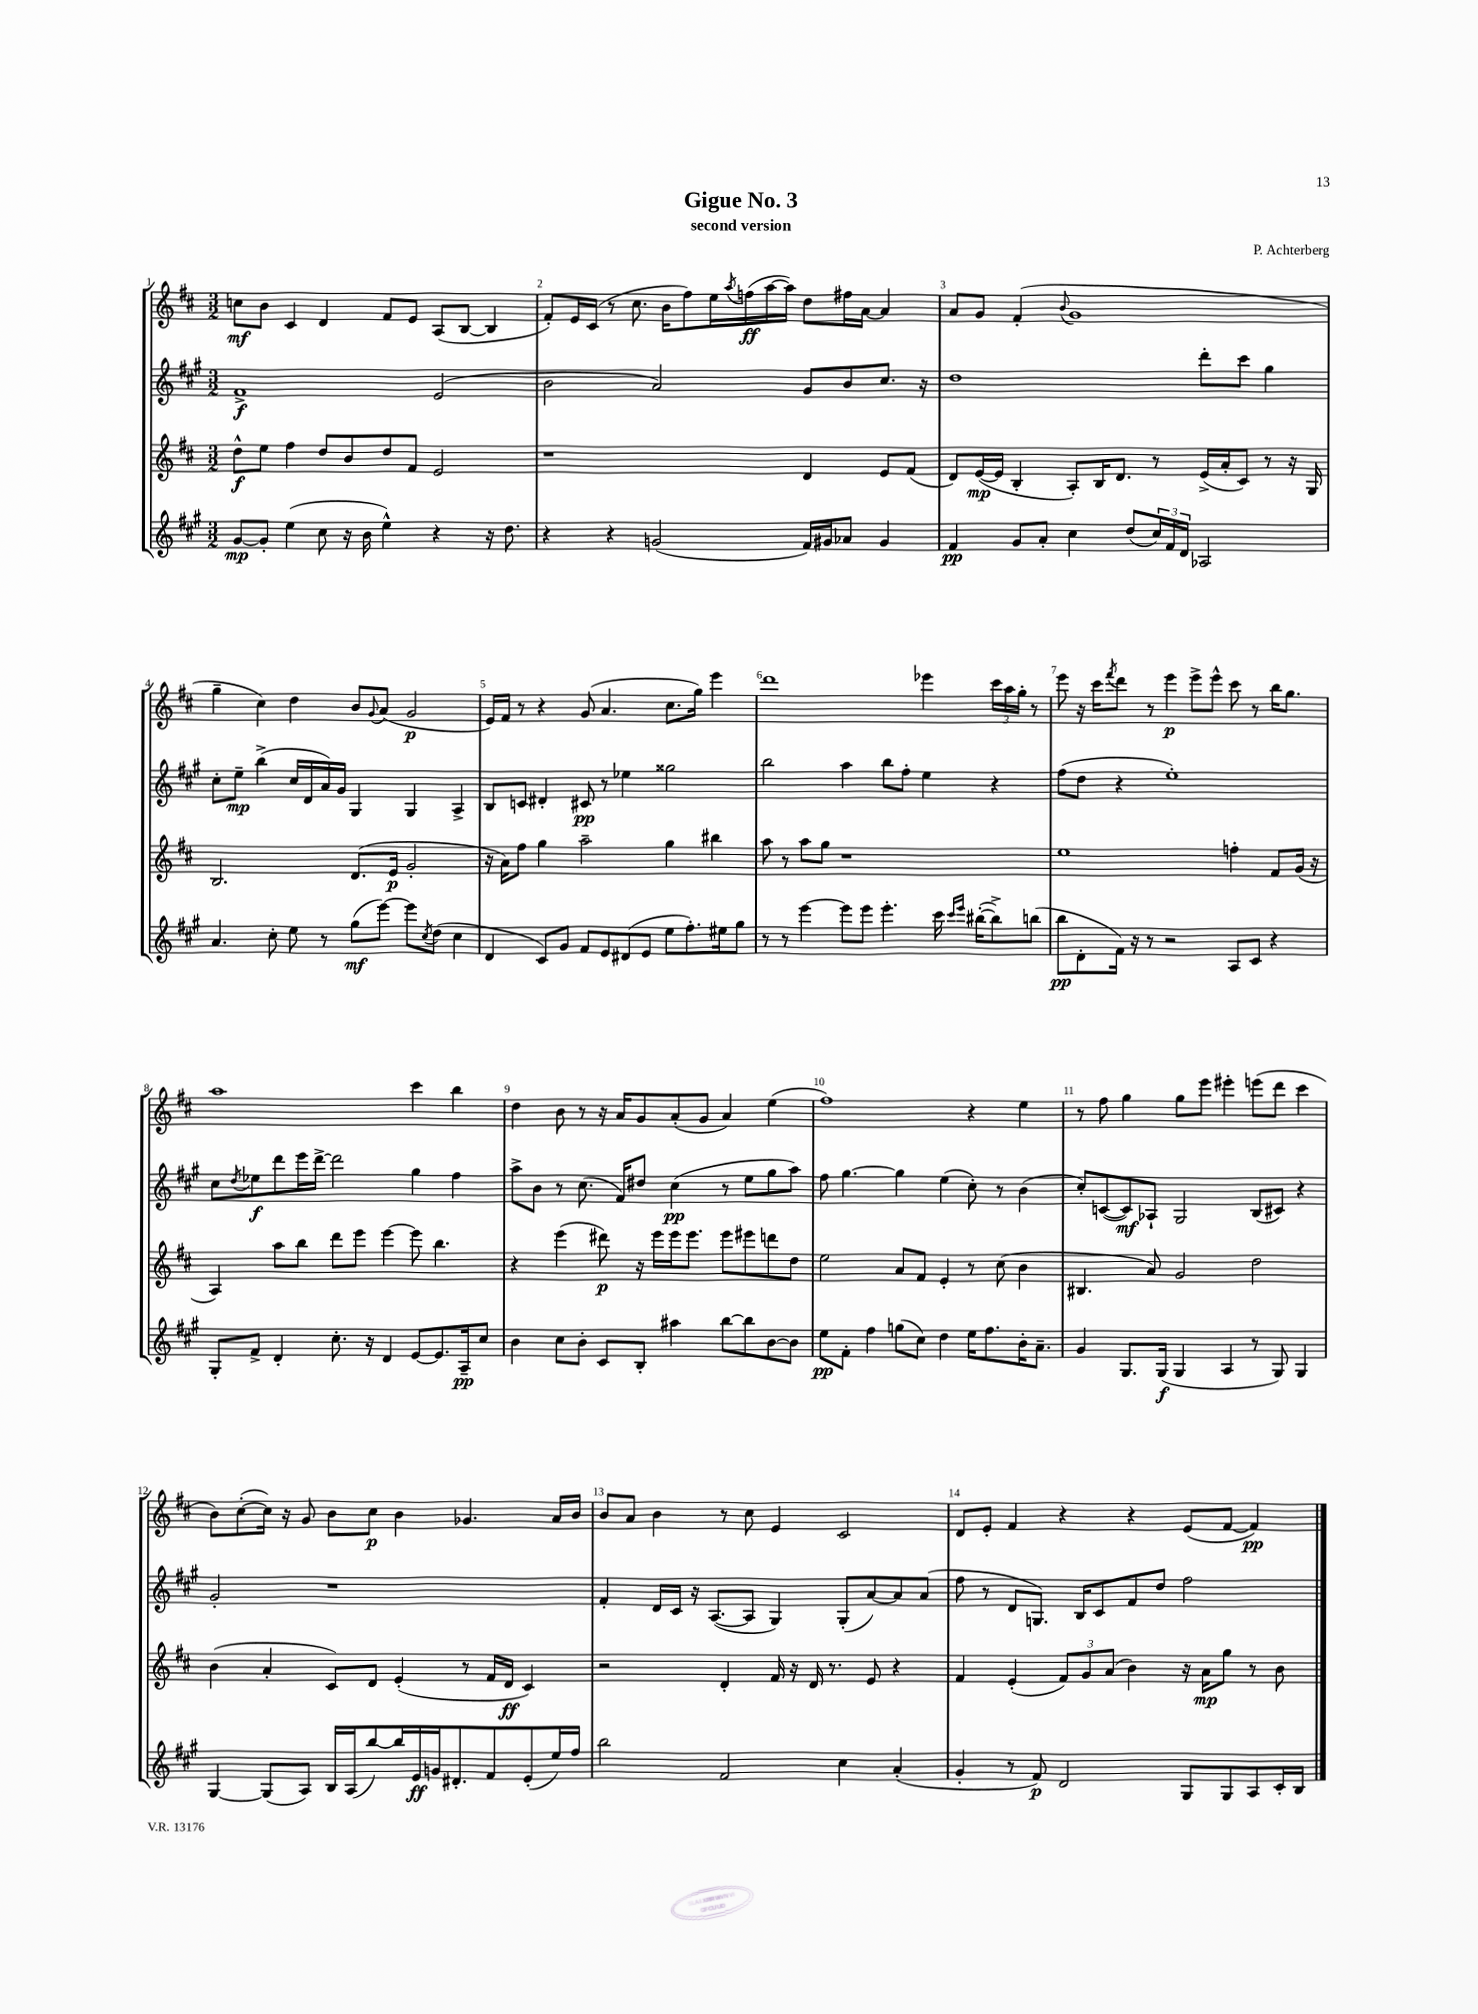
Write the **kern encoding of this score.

**kern	**dynam	**kern	**dynam	**kern	**dynam	**kern	**dynam
*part4	*part4	*part3	*part3	*part2	*part2	*part1	*part1
*staff4	*staff4	*staff3	*staff3	*staff2	*staff2	*staff1	*staff1
*clefG2	*	*clefG2	*	*clefG2	*	*clefG2	*
*k[f#c#g#]	*	*k[f#c#]	*	*k[f#c#g#]	*	*k[f#c#]	*
*M3/2	*	*M3/2	*	*M3/2	*	*M3/2	*
=1	=1	=1	=1	=1	=1	=1	=1
[8g#/L	mp	8dd^^\L	f	1f#^	f	8ccn\L	mf
8g#'/J]	.	8ee\J	.	.	.	8b\J	.
(4ee\	.	4ff#\	.	.	.	4c#/	.
8cc#\	.	8dd/L	.	.	.	4d/	.
16r	.	8b/	.	.	.	.	.
16b\	.	.	.	.	.	.	.
4ee^^\)	.	8dd/	.	.	.	8f#/L	.
.	.	8f#/J	.	.	.	8e/J	.
4r	.	2e/	.	(2e/	.	(8A/L	.
.	.	.	.	.	.	[8B/J	.
16r	.	.	.	.	.	4B/]	.
8.dd\	.	.	.	.	.	.	.
=2	=2	=2	=2	=2	=2	=2	=2
4r	.	1r	.	2b\	.	8f#'/L)	.
.	.	.	.	.	.	16e/L	.
.	.	.	.	.	.	(16c#/JJ	.
4r	.	.	.	.	.	8r	.
.	.	.	.	.	.	8.cc#\	.
(2gn/	.	.	.	2a/)	.	.	.
.	.	.	.	.	.	16b\KL	.
.	.	.	.	.	.	8ff#\)	.
.	.	.	.	.	.	16ee\L	.
.	.	.	.	.	.	8qaa/	.
.	.	.	.	.	.	(16ffn\	ff
.	.	.	.	.	.	[16aa\	.
.	.	.	.	.	.	16aa\JJ])	.
16f#/LL)	.	4d/	.	8g#/L	.	8dd\L	.
16g#X/J	.	.	.	.	.	.	.
8a-X/J	.	.	.	8b/	.	16ff#X\L	.
.	.	.	.	.	.	[16a\JJ	.
4g#/	.	8e/L	.	8.cc#/J	.	4a/]	.
.	.	(8f#/J	.	.	.	.	.
.	.	.	.	16r	.	.	.
=3	=3	=3	=3	=3	=3	=3	=3
4f#/	pp	8d/L)	.	1dd	.	8a/L	.
.	.	([16e/L	mp	.	.	8g/J	.
.	.	16e/JJ]	.	.	.	.	.
8g#/L	.	4B'/	.	.	.	(4f#'/	.
8a'/J	.	.	.	.	.	.	.
.	.	.	.	.	.	8qqb/	.
4cc#\	.	8A'/L)	.	.	.	1g	.
.	.	16B/K	.	.	.	.	.
.	.	8.d/J	.	.	.	.	.
(8dd/L	.	.	.	.	.	.	.
24cc#/L)	.	8r	.	.	.	.	.
24f#/	.	.	.	.	.	.	.
24d/JJ	.	.	.	.	.	.	.
2A-X/	.	(16e^/LL	.	8ddd'\L	.	.	.
.	.	16a'/J	.	.	.	.	.
.	.	8c#/J)	.	8ccc#\J	.	.	.
.	.	8r	.	4gg#\	.	.	.
.	.	16r	.	.	.	.	.
.	.	16G/	.	.	.	.	.
!!LO:LB:g=z
=4	=4	=4	=4	=4	=4	=4	=4
4.a/	.	2.B/	.	8cc#'\L	.	4gg~\	.
.	.	.	.	8ee~\J	mp	.	.
.	.	.	.	(4bb^\	.	4cc#\)	.
8cc#'\	.	.	.	.	.	.	.
8ee\	.	.	.	16cc#/LL	.	4dd\	.
.	.	.	.	16d/	.	.	.
8r	.	.	.	16a/)	.	.	.
.	.	.	.	16g#/JJ	.	.	.
(8gg#\L	mf	(8.d/L	.	4G#/	.	8b/L	.
.	.	.	.	.	.	8qqg/	.
[8eee\J)	.	.	.	.	.	(8a/J	.
.	.	16e/Jk	p	.	.	.	.
8eee\L]	.	2g'/	.	4G#/	.	2g/	p
8qcc#/	.	.	.	.	.	.	.
(8dd\J	.	.	.	.	.	.	.
4cc#\	.	.	.	4A^/	.	.	.
=5	=5	=5	=5	=5	=5	=5	=5
4d/	.	16r	.	8B/L	.	16e/LL)	.
.	.	16a\KL)	.	.	.	16f#/JJ	.
.	.	8ff#\J	.	8cn/J	.	8r	.
8c#/L)	.	4gg\	.	4d#X'/	.	4r	.
8g#/J	.	.	.	.	.	.	.
8f#/L	.	2aa~\	.	8c#X/	pp	(8g/	.
8e/	.	.	.	8r	.	4.a/	.
(8d#X/	.	.	.	4ee-X\	.	.	.
8e/J	.	.	.	.	.	.	.
8ee\L	.	4gg\	.	2gg##X\	.	8.cc#\L	.
8.ff#'\)	.	.	.	.	.	.	.
.	.	.	.	.	.	16gg\Jk)	.
.	.	4bb#X\	.	.	.	4eee\	.
16ee#X\k	.	.	.	.	.	.	.
8gg#\J	.	.	.	.	.	.	.
=6	=6	=6	=6	=6	=6	=6	=6
8r	.	8aa\	.	2bb\	.	1ddd	.
8r	.	8r	.	.	.	.	.
[4eee\	.	8aa\L	.	.	.	.	.
.	.	8gg\J	.	.	.	.	.
8eee\L]	.	1r	.	4aa\	.	.	.
8eee\J	.	.	.	.	.	.	.
4.eee'\	.	.	.	8bb\L	.	.	.
.	.	.	.	8ff#'\J	.	.	.
.	.	.	.	4ee\	.	4eee-X\	.
16ccc#\	.	.	.	.	.	.	.
16qqccc#/LL	.	.	.	.	.	.	.
16qqeee/JJ	.	.	.	.	.	.	.
([16bb#X'\KL	.	.	.	.	.	.	.
8bb#^\])	.	.	.	4r	.	24ccc#\LL	.
.	.	.	.	.	.	24aa\	.
.	.	.	.	.	.	24gg'\JJ	.
(8bbn\J	.	.	.	.	.	8r	.
=7	=7	=7	=7	=7	=7	=7	=7
8bb\L	pp	1ee	.	(8ff#\L	.	8eee\	.
8d'\	.	.	.	8dd\J	.	16r	.
.	.	.	.	.	.	16ccc#\KL	.
.	.	.	.	.	.	8qfff#/	.
16f#\Jk)	.	.	.	4r	.	8ddd\J	.
16r	.	.	.	.	.	.	.
8r	.	.	.	.	.	8r	.
2r	.	.	.	1ee')	.	4eee\	p
.	.	.	.	.	.	8eee^\L	.
.	.	.	.	.	.	8eee^^\J	.
8A/L	.	4ffn'\	.	.	.	8ccc#\	.
8c#/J	.	.	.	.	.	8r	.
4r	.	8f#/L	.	.	.	16bb\KL	.
.	.	.	.	.	.	8.gg\J	.
.	.	(16g/Jk	.	.	.	.	.
.	.	16r	.	.	.	.	.
!!LO:LB:g=z
=8	=8	=8	=8	=8	=8	=8	=8
8G#'/L	.	4A/)	.	8cc#\L	.	1aa	.
.	.	.	.	8qdd/	.	.	.
8f#^/J	.	.	.	8ee-X\	f	.	.
4d'/	.	8aa\L	.	8ddd\	.	.	.
.	.	8bb\J	.	16eee\L	.	.	.
.	.	.	.	[16ddd^\JJ	.	.	.
8.cc#'\	.	8ddd\L	.	2ddd\]	.	.	.
.	.	8eee\J	.	.	.	.	.
16r	.	.	.	.	.	.	.
4d/	.	[4eee\	.	.	.	.	.
[8e/L	.	8eee\]	.	4gg#\	.	4ccc#\	.
8.e/]	.	4.bb\	.	.	.	.	.
.	.	.	.	4ff#\	.	4bb\	.
16A~/k	pp	.	.	.	.	.	.
8cc#/J	.	.	.	.	.	.	.
=9	=9	=9	=9	=9	=9	=9	=9
4b\	.	4r	.	8aa^\L	.	4dd\	.
.	.	.	.	8b\J	.	.	.
8cc#\L	.	(4eee\	.	8r	.	8b\	.
8b'\J	.	.	.	(8.cc#\	.	8r	.
8c#/L	.	8ddd#X\)	p	.	.	16r	.
.	.	.	.	16f#/KL)	.	16a/KL	.
8B'/J	.	16r	.	8dd#X/J	.	8g/	.
.	.	16eee\LL	.	.	.	.	.
4aa#X\	.	16eee\J	.	(4cc#\	pp	(8a'/	.
.	.	8.eee\J	.	.	.	.	.
.	.	.	.	.	.	8g/J	.
[8bb\L	.	8eee\L	.	8r	.	4a/)	.
8bb\]	.	8eee#X\	.	8ee\L	.	.	.
[8b\	.	8dddn\	.	8gg#\	.	(4ee\	.
8b\J]	.	8dd\J	.	8aa\J)	.	.	.
=10	=10	=10	=10	=10	=10	=10	=10
8ee\L	pp	2ee\	.	8ff#\	.	1ff#)	.
8f#'\J	.	.	.	[4.gg#\	.	.	.
4ff#\	.	.	.	.	.	.	.
(8ggn\L	.	8a/L	.	4gg#\]	.	.	.
8cc#\J)	.	8f#/J	.	.	.	.	.
4dd\	.	4e'/	.	(4ee\	.	.	.
16ee\KL	.	8r	.	8cc#'\)	.	4r	.
8.ff#\	.	.	.	.	.	.	.
.	.	(8cc#\	.	8r	.	.	.
16b'\K	.	4b\	.	(4b\	.	4ee\	.
8.a~\J	.	.	.	.	.	.	.
=11	=11	=11	=11	=11	=11	=11	=11
4g#/	.	4.B#X/	.	8cc#'/L)	.	8r	.
.	.	.	.	([8cn/	.	8ff#\	.
8.G#/L	.	.	.	8c/])	mf	4gg\	.
.	.	8a/)	.	8A-X`/J	.	.	.
(16G#/Jk	f	.	.	.	.	.	.
4G#/	.	2g/	.	2G#/	.	8gg\L	.
.	.	.	.	.	.	8eee\J	.
4A/	.	.	.	.	.	4eee#X'\	.
8r	.	2dd\	.	(8B/L	.	(8eeen\L	.
8G#/)	.	.	.	8c#X/J)	.	8ddd\J	.
4G#/	.	.	.	4r	.	4ccc#\	.
!!LO:LB:g=z
=12	=12	=12	=12	=12	=12	=12	=12
[4G#/	.	(4b\	.	2g#'/	.	8b\L)	.
.	.	.	.	.	.	([8cc#'\	.
(8G#/L]	.	4a'/	.	.	.	16cc#\Jk])	.
.	.	.	.	.	.	16r	.
8A/J)	.	.	.	.	.	8g/	.
16B/LL	.	8c#/L)	.	1r	.	8b\L	.
(16A/J	.	.	.	.	.	.	.
[8bb/)	.	8d/J	.	.	.	8cc#\J	p
16bb/L]	.	(4e'/	.	.	.	4b\	.
16e/	ff	.	.	.	.	.	.
16gn/J	.	.	.	.	.	.	.
8.d#X'/	.	.	.	.	.	.	.
.	.	8r	.	.	.	4.g-X/	.
8f#/	.	16f#/LL	.	.	.	.	.
.	.	16d/JJ	ff	.	.	.	.
(8e'/	.	4c#/)	.	.	.	.	.
16ee/L)	.	.	.	.	.	16a/LL	.
16ff#/JJ	.	.	.	.	.	16b/JJ	.
=13	=13	=13	=13	=13	=13	=13	=13
2bb\	.	2r	.	4f#'/	.	8b/L	.
.	.	.	.	.	.	8a/J	.
.	.	.	.	16d/LL	.	4b\	.
.	.	.	.	16c#/JJ	.	.	.
.	.	.	.	16r	.	.	.
.	.	.	.	([8.A/L	.	.	.
2f#/	.	4d'/	.	.	.	8r	.
.	.	.	.	8A/J]	.	8cc#\	.
.	.	16f#/	.	4G#/)	.	4e/	.
.	.	16r	.	.	.	.	.
.	.	16d/	.	.	.	.	.
.	.	8.r	.	.	.	.	.
4cc#\	.	.	.	(8G#'/L	.	2c#/	.
.	.	8e/	.	[8a/)	.	.	.
(4a'/	.	4r	.	8a/]	.	.	.
.	.	.	.	(8a/J	.	.	.
=14	=14	=14	=14	=14	=14	=14	=14
4g#'/	.	4f#/	.	8ff#\	.	8d/L	.
.	.	.	.	8r	.	8e'/J	.
8r	.	(4e'/	.	8d/L	.	4f#/	.
8f#/)	p	.	.	8.Gn/J)	.	.	.
2d/	.	12f#/L)	.	.	.	4r	.
.	.	.	.	16B/KL	.	.	.
.	.	12g/	.	.	.	.	.
.	.	.	.	8c#/	.	.	.
.	.	(12a/J	.	.	.	.	.
.	.	4b\)	.	8f#/	.	4r	.
.	.	.	.	8dd/J	.	.	.
8G#/L	.	16r	.	2ff#\	.	(8e/L	.
.	.	16a\KL	mp	.	.	.	.
8G#/	.	8gg\J	.	.	.	[8f#/J	.
8A/	.	8r	.	.	.	4f#/])	pp
16c#'/L	.	8b\	.	.	.	.	.
16B/JJ	.	.	.	.	.	.	.
==	==	==	==	==	==	==	==
*-	*-	*-	*-	*-	*-	*-	*-
